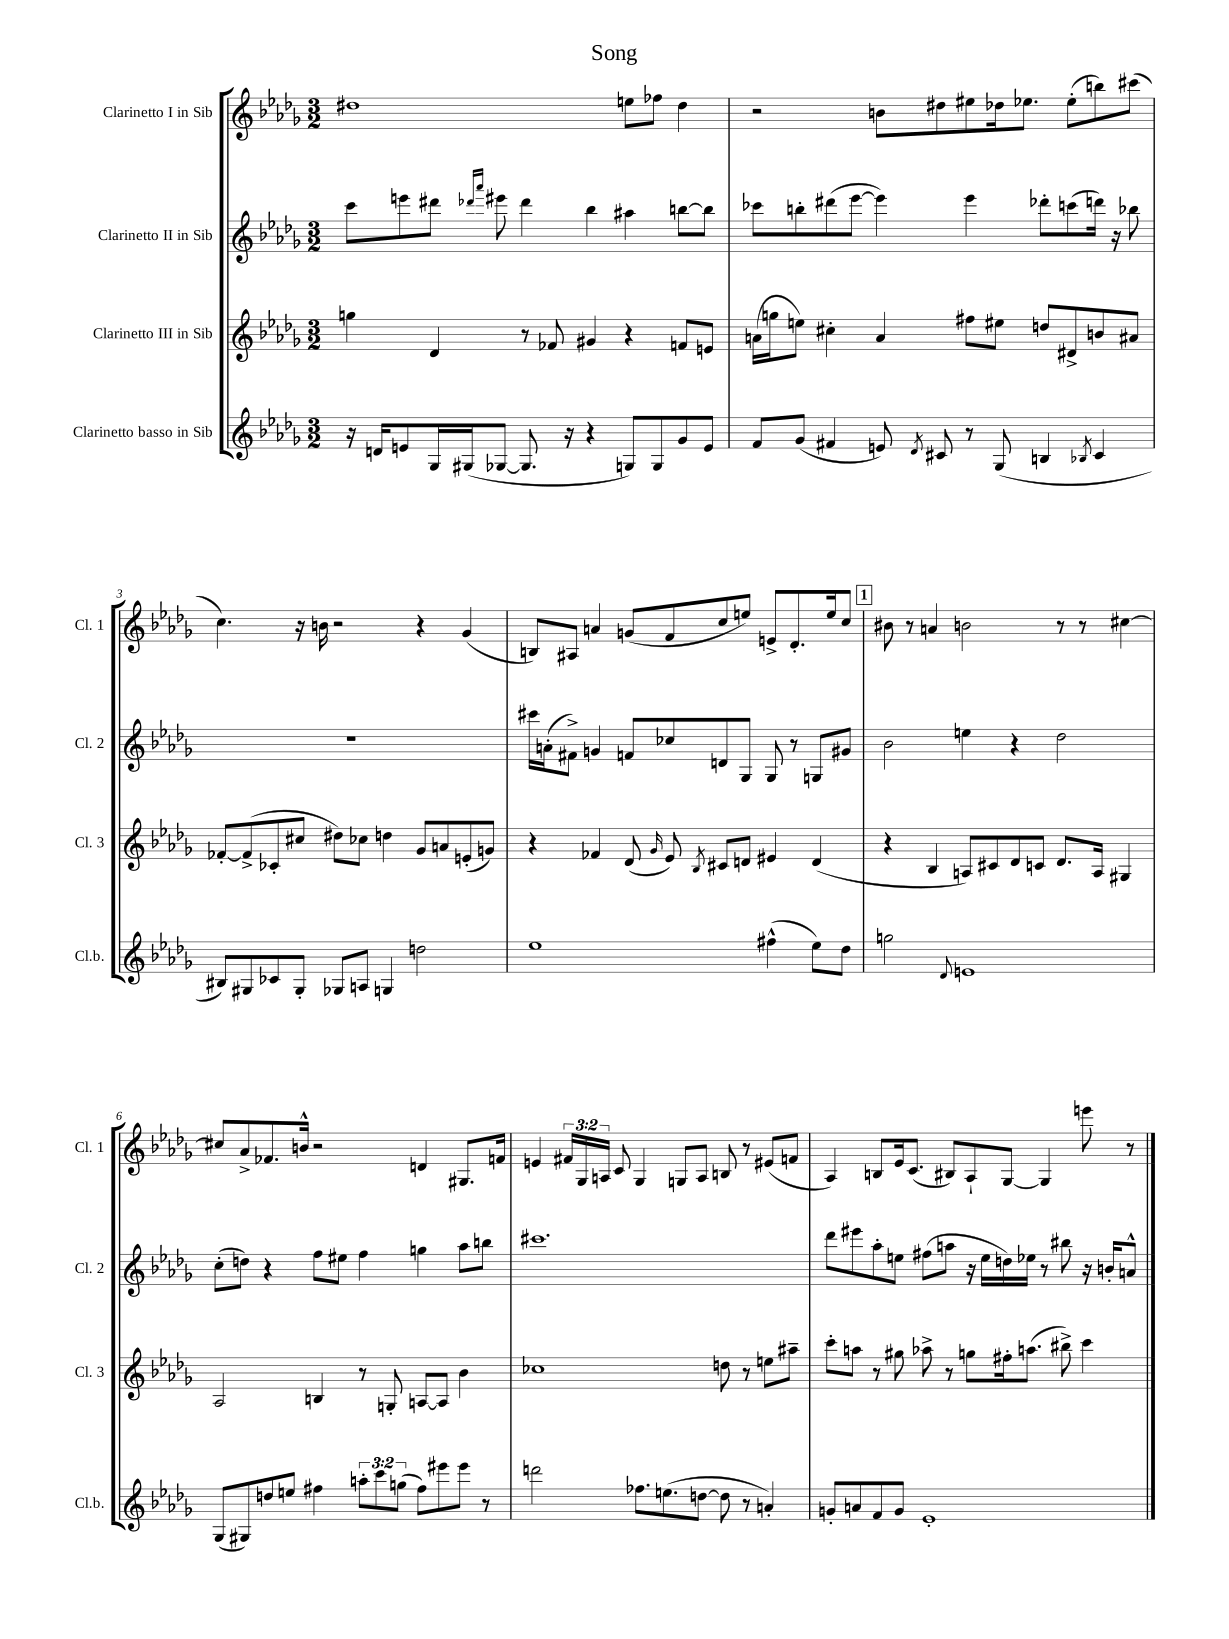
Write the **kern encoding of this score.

**kern	**kern	**kern	**kern
*staff4	*staff3	*staff2	*staff1
*clefG2	*clefG2	*clefG2	*clefG2
*k[b-e-a-d-g-]	*k[b-e-a-d-g-]	*k[b-e-a-d-g-]	*k[b-e-a-d-g-]
*M3/2	*M3/2	*M3/2	*M3/2
16r	4gg	8ccc	1dd#
16d	.	.	.
8e	.	8eee	.
16G-	4d-	8ddd#	.
(16G#	.	.	.
.	.	16qqddd-	.
.	.	16qqaaa-	.
[8G-	.	8eee#	.
8.G-]	8r	4ddd-	.
.	8f-	.	.
16r	.	.	.
4r	4g#	4bb-	.
8G)	4r	4aa#	8ee
8G	.	.	8ff-
8g-	8f	[8bb	4dd#
8e	8e	8bb]	.
=	=	=	=
8f	(16a	8ccc-	2r
.	16gg	.	.
(8g-	8ee)	8bb'	.
4f#	4cc#'	(8ddd#	.
.	.	[8eee-	.
8e)	4a	4eee-])	8b
8qd-	.	.	.
8c#	.	.	8dd#
8r	8ff#	4eee-	8ee#
(8G-	8ee#	.	16dd-
.	.	.	8.ee-
4B	8dd	8ddd-'	.
.	8d#^	(8ccc	(8ee-'
8qB-	.	.	.
4c#	8b	16ddd)	8bb)
.	.	16r	.
.	8a#	8bb-	(8ccc#
=	=	=	=
8B#)	[8f-'	1.r	4.cc)
8G#	(8f-^]	.	.
8c-	8c-'	.	.
8G#'	8cc#	.	16r
.	.	.	16b
8G-	8dd#)	.	2r
8A	8cc-	.	.
4G	4dd	.	.
2dd	8g-	.	4r
.	8a	.	.
.	(8e'	.	(4g-
.	8g)	.	.
=	=	=	=
1ee-	4r	16ccc#	8B)
.	.	(16a'	.
.	.	8f#^)	8A#
.	4f-	4g	4a
.	(8d-	8f	(8g
.	16qqg-	.	.
.	8e-)	8cc-	8f
.	8qB-	.	.
.	8c#	8d	8cc
.	8d	8G-	8ee)
(4ff#^^	4e#	8G-	8e^
.	.	8r	8.d-'
8ee-)	(4d	8G	.
.	.	.	16ee
8dd-	.	8g#	8cc
=	=	=	=
2gg	4r	2b-	8b#
.	.	.	8r
.	4B-	.	4a
8qqd-	.	.	.
1e	8A)	4ee	2b
.	8c#	.	.
.	8d-	4r	.
.	8c	.	.
.	8.d-	2dd-	8r
.	.	.	8r
.	16A	.	.
.	4G#	.	[4cc#
=	=	=	=
(8G-	2A-	(8cc'	8cc#]
8G#)	.	8dd)	8a-^
8dd	.	4r	8.f-
8ee	.	.	.
.	.	.	16b^^
4ff#	4B	8ff	2r
.	.	8ee#	.
12aa'	8r	4ff	.
12ccc	.	.	.
.	8G'	.	.
(12gg	.	.	.
8ff#)	[8A	4gg	4d
8eee#	8A]	.	.
8eee#	4b-	8aa-	8.G#
8r	.	8bb	.
.	.	.	16f
=	=	=	=
2ddd	1cc-	1.ccc#	4e
.	.	.	24f#
.	.	.	24G-
.	.	.	24A
.	.	.	8c
8.ff-	.	.	4G-
(8.ee	.	.	.
.	.	.	8G
[8dd	.	.	8A
8dd]	8dd	.	8B
8r	8r	.	8r
4a')	8ee	.	(8e#
.	8aa#~	.	8f
=	=	=	=
8g'	8ccc'	8ddd-	4A-)
8a	8aa	8eee#	.
8f	8r	8aa-'	8B
8g	8gg#	8ee	16e-
.	.	.	(8.c
1e-'	8aa-^	(8ff#	.
.	8r	8aa	8B#)
.	8gg	16r	8A-`
.	.	16ee	.
.	16ff#'	16dd)	[8G-
.	(8.aa	16ee-	.
.	.	8r	4G-]
.	8bb#^)	8bb#	.
.	4ccc	16r	8eee
.	.	16b'	.
.	.	8a^^	8r
==	==	==	==
*-	*-	*-	*-
